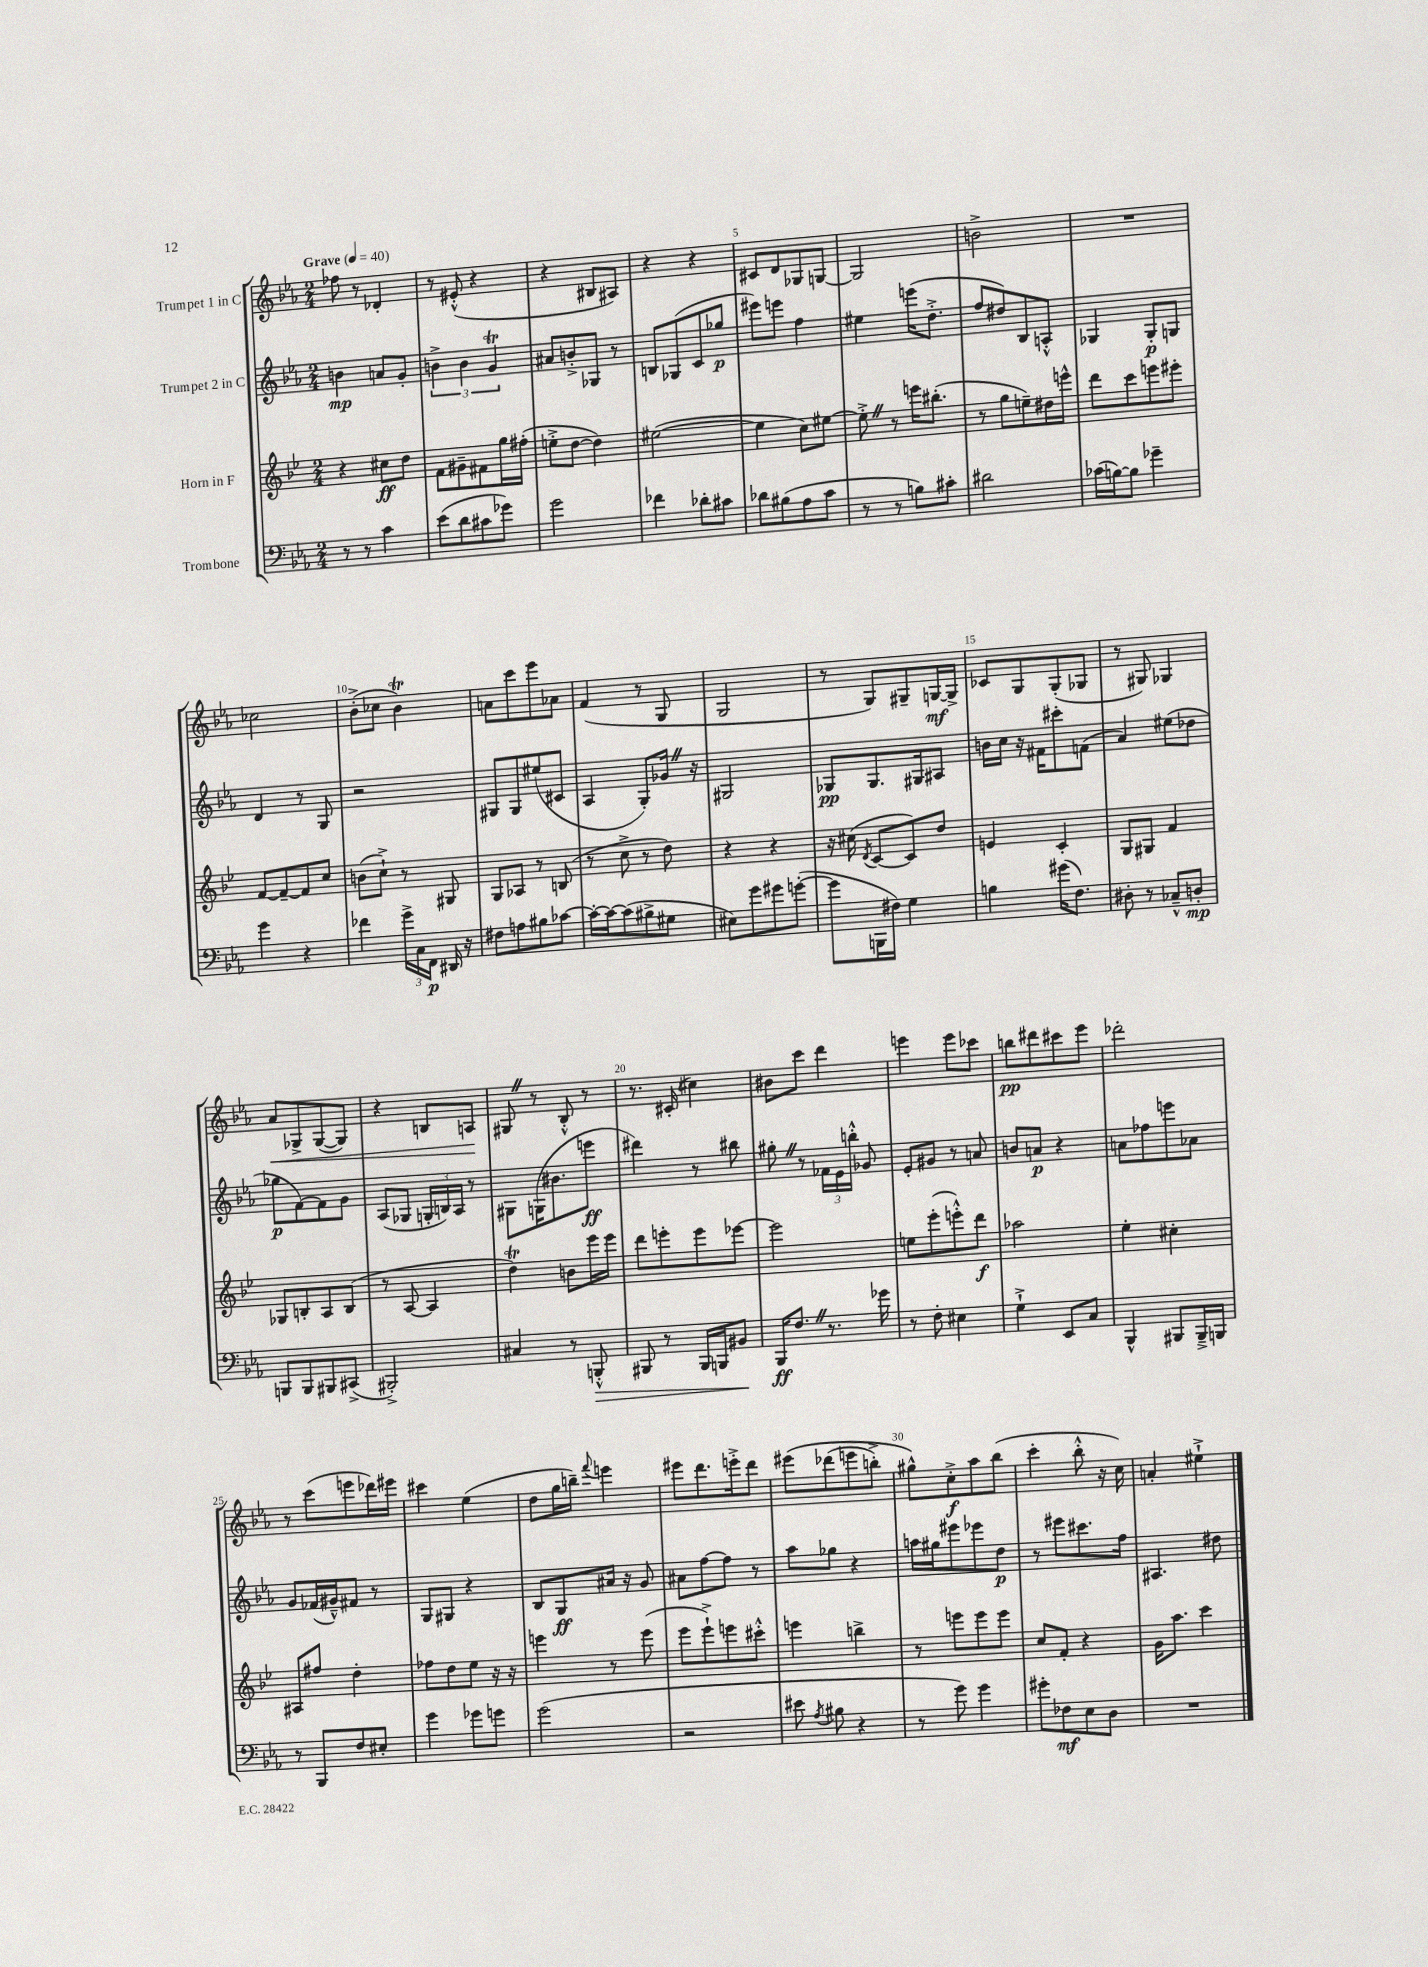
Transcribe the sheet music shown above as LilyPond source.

<<
\new StaffGroup <<
\new Staff = "s0" \with { instrumentName = "Trumpet 1 in C" } {
    \clef treble \key ees \major \numericTimeSignature \time 2/4 \tempo "Grave" 4 = 40
    \autoBeamOff fes''8 r8 des'4-. |
    r8 eis'8-.-^( r4 |
    r4 bis8[ ais8]) |
    r4 r4 |
    cis'8[ d'8 ges8 g8]~ |
    g2 |
    b'2-> |
    R2 |
    ces''2 |
    bes'8[-.->( ces''8] bes'4\trill) |
    a'8[ c'''8 ees'''8 aes'8] |
    f'4( r8 g8 |
    g2 |
    r8 g8[) gis8-- g16~\mf g16]-> |
    ces'8[ g8 g8-.( ges8] |
    r8 gis8) ges4 |
    aes'8[\< ges8-> ges8~( ges8]) |
    r4 b8[ a8]\! |
    gis8 \once \override BreathingSign.text = \markup { \musicglyph "scripts.caesura.straight" } \breathe r8 bes8-.-^ r8 |
    r8. cis'16-.( cis''4) |
    bis'8[ c'''8] d'''4 |
    e'''4 e'''8[ ces'''8] |
    b''8[\pp dis'''8 cis'''8 ees'''8] |
    des'''2-. |
    r8 c'''8[( e'''8 des'''16) eis'''16] |
    cis'''4 ees''4( |
    d''8[ g''16 b''16]--) \appoggiatura { f'''8 } e'''4 |
    eis'''8[ d'''8. e'''16-.-> d'''8] |
    eis'''8[\( des'''8( e'''8 b''8]-.->) |
    gis''8[-^\) c''8-.->\f aes''8 bes''8]( |
    c'''4-. bes''8-.-^ r16 c''16) |
    a'4-. eis''4-!-> \bar "|." |
}
\new Staff = "s1" \with { instrumentName = "Trumpet 2 in C" } {
    \clef treble \key ees \major \numericTimeSignature \time 2/4
    \autoBeamOff b'4\mp a'8[ g'8]-. |
    \tuplet 3/2 { b'4-> b'4 g'4\trill } |
    ais'8[ b'8-.-> ges8] r8 |
    b8[ ges8( c'8 ges''8]\p |
    eis'''8[) e'''8] f''4 |
    eis''4 e'''16[( d''8.]-.-> |
    f''8[ dis''8) bes8 a8]-.-^ |
    ges4 ges8[-.\p g8] |
    d'4 r8 g8 |
    r2 |
    gis8[ gis8 eis''8( cis'8] |
    aes4 g8[-.) ges'16] \once \override BreathingSign.text = \markup { \musicglyph "scripts.caesura.straight" } \breathe r16 |
    gis2 |
    ges8[\pp ges8. gis16 ais8] |
    b'16[ c''16] r16 fis'16[ cis'''8-. f'8]( |
    aes'4) eis''8[( des''8] |
    ges''8[\p f'8~) f'8 g'8] |
    aes8[( ges8] \tuplet 3/2 { g16[-. b16) aes16] } r8 |
    gis8[ g16( bis'8. e'''8]\ff |
    dis'''4) r8 bis''8 |
    gis''8-. \once \override BreathingSign.text = \markup { \musicglyph "scripts.caesura.straight" } \breathe r8 \tuplet 3/2 { fes'16[ ees'16 b''16]-.-^ } ges'8 |
    ees'8[-. gis'8] r8 a'8 |
    b'8[ a'8]\p r4 |
    a'8[ fes''8 e'''8 aes'8] |
    g'8[ fes'16( gis'16---^) fis'8] r8 |
    g8[ gis8] r4 |
    bes8[ g8\ff ais'16] r16 g'8 |
    ais'8[ f''8~ f''8] r8 |
    aes''8[ ges''8] r4 |
    a''16[ gis''16 eis'''8 ees'''8 d''8]\p |
    r8 eis'''8[ cis'''8. f''16] |
    ais4. dis''8 \bar "|." |
}
\new Staff = "s2" \with { instrumentName = "Horn in F" } {
    \clef treble \key bes \major \numericTimeSignature \time 2/4
    \autoBeamOff r4 cis''8[\ff d''8] |
    f'8[ gis'8-- fis'8 g''16 fis''16]-.( |
    e''8[-.-> d''8]~ d''4) |
    eis''2~( |
    eis''4 c''8[) eis''8]~ |
    eis''8-.-> \once \override BreathingSign.text = \markup { \musicglyph "scripts.caesura.straight" } \breathe r8 e'''16[ bis''8.]-.( |
    r8 g''8[ e''8--) dis''16 e'''16]-^ |
    d'''8[ c'''8 e'''8 eis'''8]-. |
    f'8[~ f'8~-- f'8 c''8] |
    b'8[( c''8]-!->) r8 gis8 |
    g8[ aes8] r8 b8( |
    r8 c''8-> r8 d''8) |
    r4 r4 |
    r16 cis''16( \acciaccatura { d'8 } c'8[~ c'8) d''8] |
    e'4 c'4-. |
    g8[ gis8] f'4 |
    ges8[ b8-. a8 b8]( |
    r8 a8~ a4 |
    d''4\trill) b'8[ ees'''16 ees'''16] |
    d'''8[ e'''8-. e'''8 ees'''8]~ |
    ees'''2 |
    e''8[ ees'''8-.( e'''8-.-^) d'''8]\f |
    aes''2 |
    ees''4-. cis''4-. |
    ais8[ fis''8] d''4-. |
    fes''8[ d''8 ees''8] r16 r16 |
    e'''4 r8 e'''8( |
    ees'''8[ ees'''8-!->) e'''8 cis'''8]-.-^ |
    e'''4 b''4-> |
    r8 e'''8[ e'''8 e'''8] |
    c''8[ f'8]-. r4 |
    g'16[ a''8.] c'''4 \bar "|." |
}
\new Staff = "s3" \with { instrumentName = "Trombone" } {
    \clef bass \key ees \major \numericTimeSignature \time 2/4
    \autoBeamOff r8 r8 c'4 |
    ees'8[( d'8 cis'8 ges'8]) |
    g'2 |
    fes'4 des'8[-. cis'8] |
    des'8[ bis8( aes8 c'8] |
    r8 r8 b8[) cis'8]-. |
    dis'2 |
    ces'16[( b16~) b8] ges'4-- |
    g'4 r4 |
    fes'4 \tuplet 3/2 { g'16[-> c16 f,16]\p } dis,16 r16 |
    fis8[ a8 bis8 ces'8]~ |
    ces'16[~-. ces'16~ ces'8( bis8-> gis8] |
    eis8[) g'8 gis'8 g'8]~-.( |
    g'8[ b,,16 fis16]) g4 |
    b4 gis'16[( f8.]) |
    dis8-. r8 ces8[---^ d8]-.\mp |
    b,,8[ b,,8 bis,,8 cis,8]->( |
    bis,,2-.->) |
    cis4 r8 b,,8-.-^\> |
    bis,,8 r8 bis,,16[ b,,16 bis,8]\! |
    bes,,16[\ff f8.] \once \override BreathingSign.text = \markup { \musicglyph "scripts.caesura.straight" } \breathe r8. ges'16 |
    r8 f8-. eis4 |
    g4-!-> ees,8[ c8] |
    bes,,4-^ bis,,8[ bis,,16---> b,,16] |
    r8 bes,,8[ f8 eis8]-. |
    g'4 ges'8[ g'8] |
    g'2( |
    r2 |
    eis'8 \acciaccatura { aes8 } bis8 r4 |
    r8 g'8) g'4 |
    gis'8[-. fes8\mf ees8 d8] |
    R2 \bar "|." |
}
>>
>>
\layout { \context { \Score \override BarNumber.break-visibility = ##(#f #t #t) barNumberVisibility = #(every-nth-bar-number-visible 5) } }
